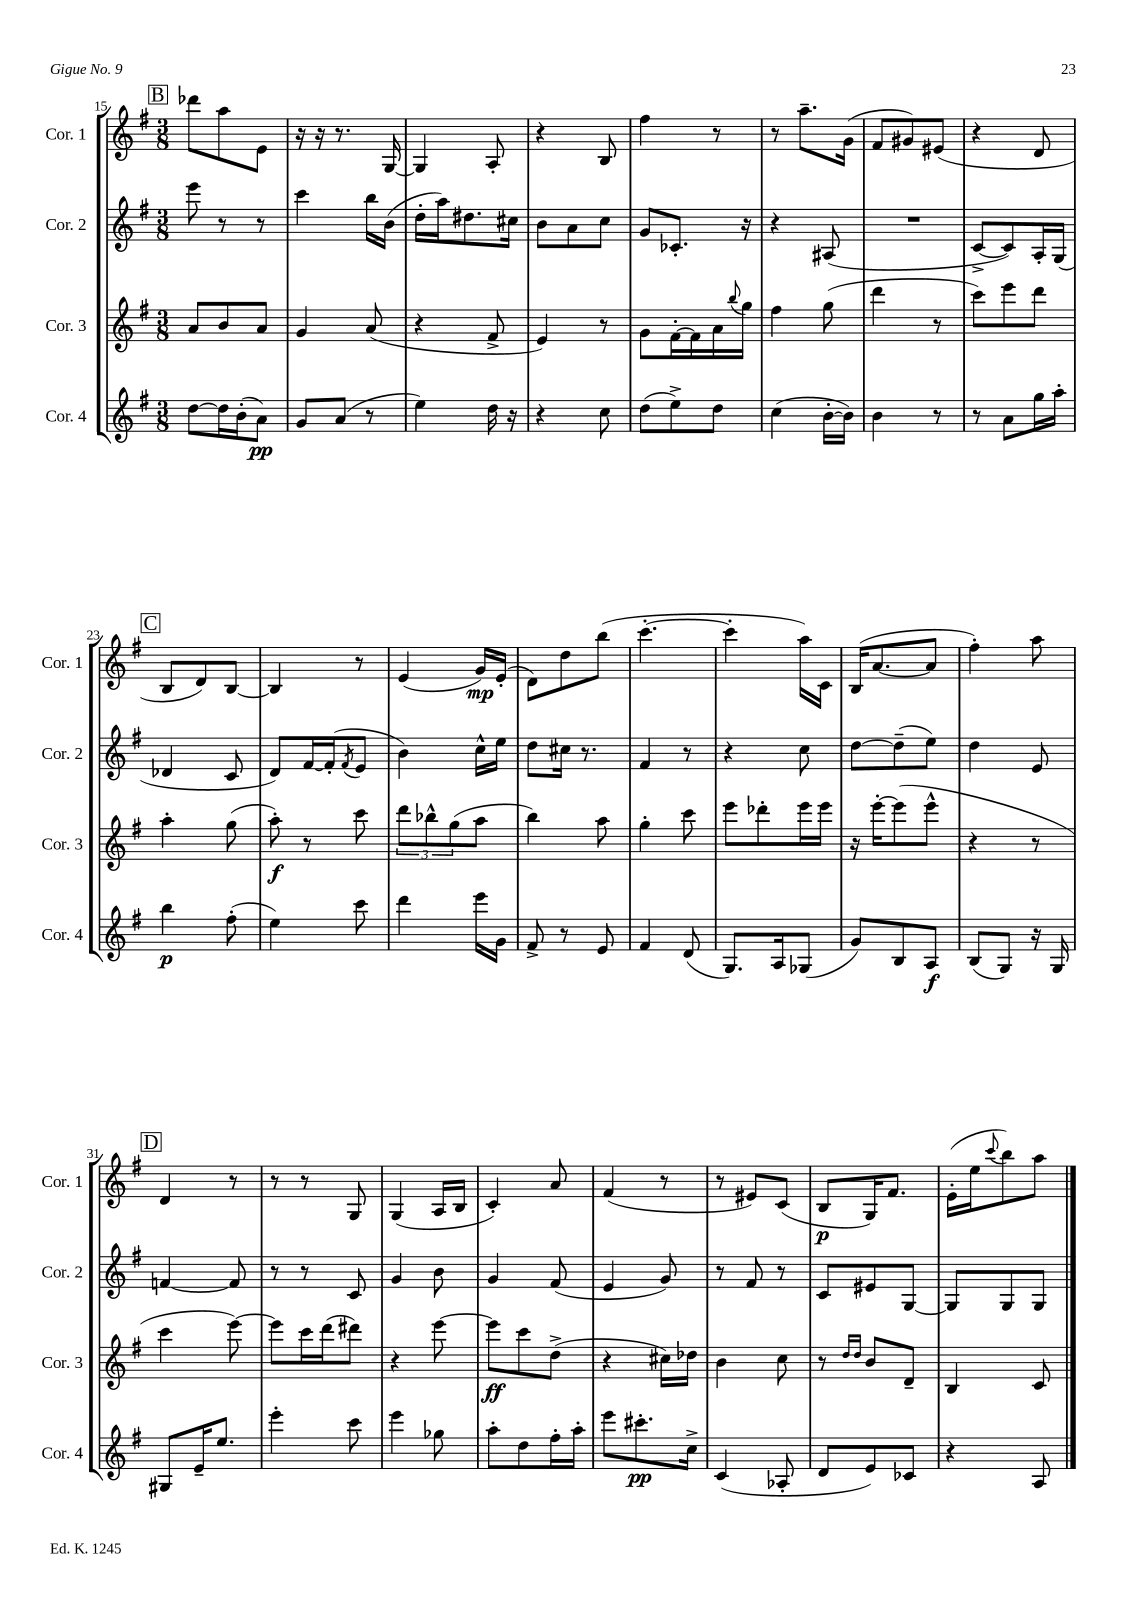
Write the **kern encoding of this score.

**kern	**dynam	**kern	**dynam	**kern	**kern	**dynam
*part4	*part4	*part3	*part3	*part2	*part1	*part1
*staff4	*staff4	*staff3	*staff3	*staff2	*staff1	*staff1
*I"Cor. 4	*	*I"Cor. 3	*	*I"Cor. 2	*I"Cor. 1	*
*I'Cor. 4	*	*I'Cor. 3	*	*I'Cor. 2	*I'Cor. 1	*
*clefG2	*	*clefG2	*	*clefG2	*clefG2	*
*k[f#]	*	*k[f#]	*	*k[f#]	*k[f#]	*
*M3/8	*	*M3/8	*	*M3/8	*M3/8	*
!!LO:REH:place=s1:t=B
=15	=15	=15	=15	=15	=15	=15
[8dd\L	.	8a/L	.	8eee\	8ddd-X\L	.
16dd\L]	.	8b/	.	8r	8aa\	.
(16b'\J	.	.	.	.	.	.
8a\J)	pp	8a/J	.	8r	8e\J	.
=16	=16	=16	=16	=16	=16	=16
8g/L	.	4g/	.	4ccc\	16r	.
.	.	.	.	.	16r	.
(8a/J	.	.	.	.	8.r	.
8r	.	(8a/	.	16bb\LL	.	.
.	.	.	.	(16b\JJ	[16G/	.
=17	=17	=17	=17	=17	=17	=17
4ee\)	.	4r	.	16dd'\LL	4G/]	.
.	.	.	.	16aa\J)	.	.
.	.	.	.	8.dd#X\	.	.
16dd\	.	8f#^/	.	.	8A'/	.
16r	.	.	.	16cc#X\Jk	.	.
=18	=18	=18	=18	=18	=18	=18
4r	.	4e/)	.	8b\L	4r	.
.	.	.	.	8a\	.	.
8cc\	.	8r	.	8cc\J	8B/	.
=19	=19	=19	=19	=19	=19	=19
(8dd\L	.	8g\L	.	8g/L	4ff#\	.
8ee^\)	.	[16f#'\L	.	8.c-X'/J	.	.
.	.	16f#\]	.	.	.	.
8dd\J	.	16a\	.	.	8r	.
.	.	8qqbb/	.	.	.	.
.	.	16gg\JJ	.	16r	.	.
=20	=20	=20	=20	=20	=20	=20
(4cc\	.	4ff#\	.	4r	8r	.
.	.	.	.	.	8.aa~\L	.
[16b'\LL	.	(8gg\	.	(8A#X/	.	.
16b\JJ])	.	.	.	.	(16g\Jk	.
=21	=21	=21	=21	=21	=21	=21
4b\	.	4ddd\	.	4.r	8f#/L	.
.	.	.	.	.	8g#X/)	.
8r	.	8r	.	.	(8e#X/J	.
=22	=22	=22	=22	=22	=22	=22
8r	.	8ccc\L)	.	[8c^/L	4r	.
8a\L	.	8eee\	.	8c/])	.	.
16gg\L	.	8ddd\J	.	16A'/L	8d/	.
16aa'\JJ	.	.	.	(16G/JJ	.	.
!!LO:LB:g=z
!!LO:REH:place=s1:t=C
=23	=23	=23	=23	=23	=23	=23
4bb\	p	4aa'\	.	4d-X/	8B/L	.
.	.	.	.	.	8d/)	.
(8ff#'\	.	(8gg\	.	8c/	[8B/J	.
=24	=24	=24	=24	=24	=24	=24
4ee\)	.	8aa'\)	f	8d/L)	4B/]	.
.	.	8r	.	[16f#/L	.	.
.	.	.	.	(16f#'/J]	.	.
.	.	.	.	8qf#/	.	.
8ccc\	.	8ccc\	.	8e/J	8r	.
=25	=25	=25	=25	=25	=25	=25
4ddd\	.	12ddd\L	.	4b\)	(4e/	.
.	.	12bb-X^^\	.	.	.	.
.	.	(12gg\	.	.	.	.
16eee\LL	.	8aa\J	.	16cc^^\LL	16g/LL)	mp
16g\JJ	.	.	.	16ee\JJ	(16e'/JJ	.
=26	=26	=26	=26	=26	=26	=26
8f#^/	.	4bb\)	.	8dd\L	8d\L)	.
8r	.	.	.	16cc#X\Jk	8dd\	.
.	.	.	.	8.r	.	.
8e/	.	8aa\	.	.	(8bb\J	.
=27	=27	=27	=27	=27	=27	=27
4f#/	.	4gg'\	.	4f#/	[4.ccc'\	.
(8d/	.	8ccc\	.	8r	.	.
=28	=28	=28	=28	=28	=28	=28
8.G/L)	.	8eee\L	.	4r	4ccc'\]	.
.	.	8ddd-X'\	.	.	.	.
16A/k	.	.	.	.	.	.
(8G-X/J	.	16eee\L	.	8cc\	16aa\LL)	.
.	.	16eee\JJ	.	.	16c\JJ	.
=29	=29	=29	=29	=29	=29	=29
8g/L)	.	16r	.	[8dd\L	(16B/KL	.
.	.	[16eee'\KL	.	.	[8.a/	.
8B/	.	(8eee\]	.	(8dd~\]	.	.
8A/J	f	8eee^^\J	.	8ee\J)	8a/J]	.
=30	=30	=30	=30	=30	=30	=30
(8B/L	.	4r	.	4dd\	4ff#'\)	.
8G/J)	.	.	.	.	.	.
16r	.	8r	.	8e/	8aa\	.
16G/	.	.	.	.	.	.
!!LO:LB:g=z
!!LO:REH:place=s1:t=D
=31	=31	=31	=31	=31	=31	=31
8G#X/L	.	4ccc\	.	[4fn/	4d/	.
16e~/K	.	.	.	.	.	.
8.ee/J	.	.	.	.	.	.
.	.	[8eee\)	.	8f/]	8r	.
=32	=32	=32	=32	=32	=32	=32
4eee'\	.	8eee\L]	.	8r	8r	.
.	.	16ccc\L	.	8r	8r	.
.	.	(16ddd\J	.	.	.	.
8ccc\	.	8ddd#X\J)	.	8c/	8G/	.
=33	=33	=33	=33	=33	=33	=33
4eee\	.	4r	.	4g/	(4G/	.
8gg-X\	.	[8eee\	.	8b\	16A/LL	.
.	.	.	.	.	16B/JJ	.
=34	=34	=34	=34	=34	=34	=34
8aa'\L	.	8eee\L]	ff	4g/	4c'/)	.
8dd\	.	8ccc\	.	.	.	.
16ff#'\L	.	(8dd^\J	.	(8f#/	8a/	.
16aa'\JJ	.	.	.	.	.	.
=35	=35	=35	=35	=35	=35	=35
8eee\L	.	4r	.	4e/	(4f#/	.
8.ccc#X'\	pp	.	.	.	.	.
.	.	16cc#X\LL)	.	8g/)	8r	.
16cc^\Jk	.	16dd-X\JJ	.	.	.	.
=36	=36	=36	=36	=36	=36	=36
(4c/	.	4b\	.	8r	8r	.
.	.	.	.	8f#/	8e#X/L)	.
8A-X'/	.	8cc\	.	8r	(8c/J	.
=37	=37	=37	=37	=37	=37	=37
8d/L	.	8r	.	8c/L	8B/L	p
.	.	16qqdd/LL	.	.	.	.
.	.	16qqdd/JJ	.	.	.	.
8e/)	.	8b/L	.	8e#X/	16G/K)	.
.	.	.	.	.	8.f#/J	.
8c-X/J	.	8d~/J	.	[8G/J	.	.
=38	=38	=38	=38	=38	=38	=38
4r	.	4B/	.	8G/L]	(16e'\LL	.
.	.	.	.	.	16ee\J	.
.	.	.	.	.	8qqccc/	.
.	.	.	.	8G/	8bb\)	.
8A/	.	8c/	.	8G/J	8aa\J	.
==	==	==	==	==	==	==
*-	*-	*-	*-	*-	*-	*-
